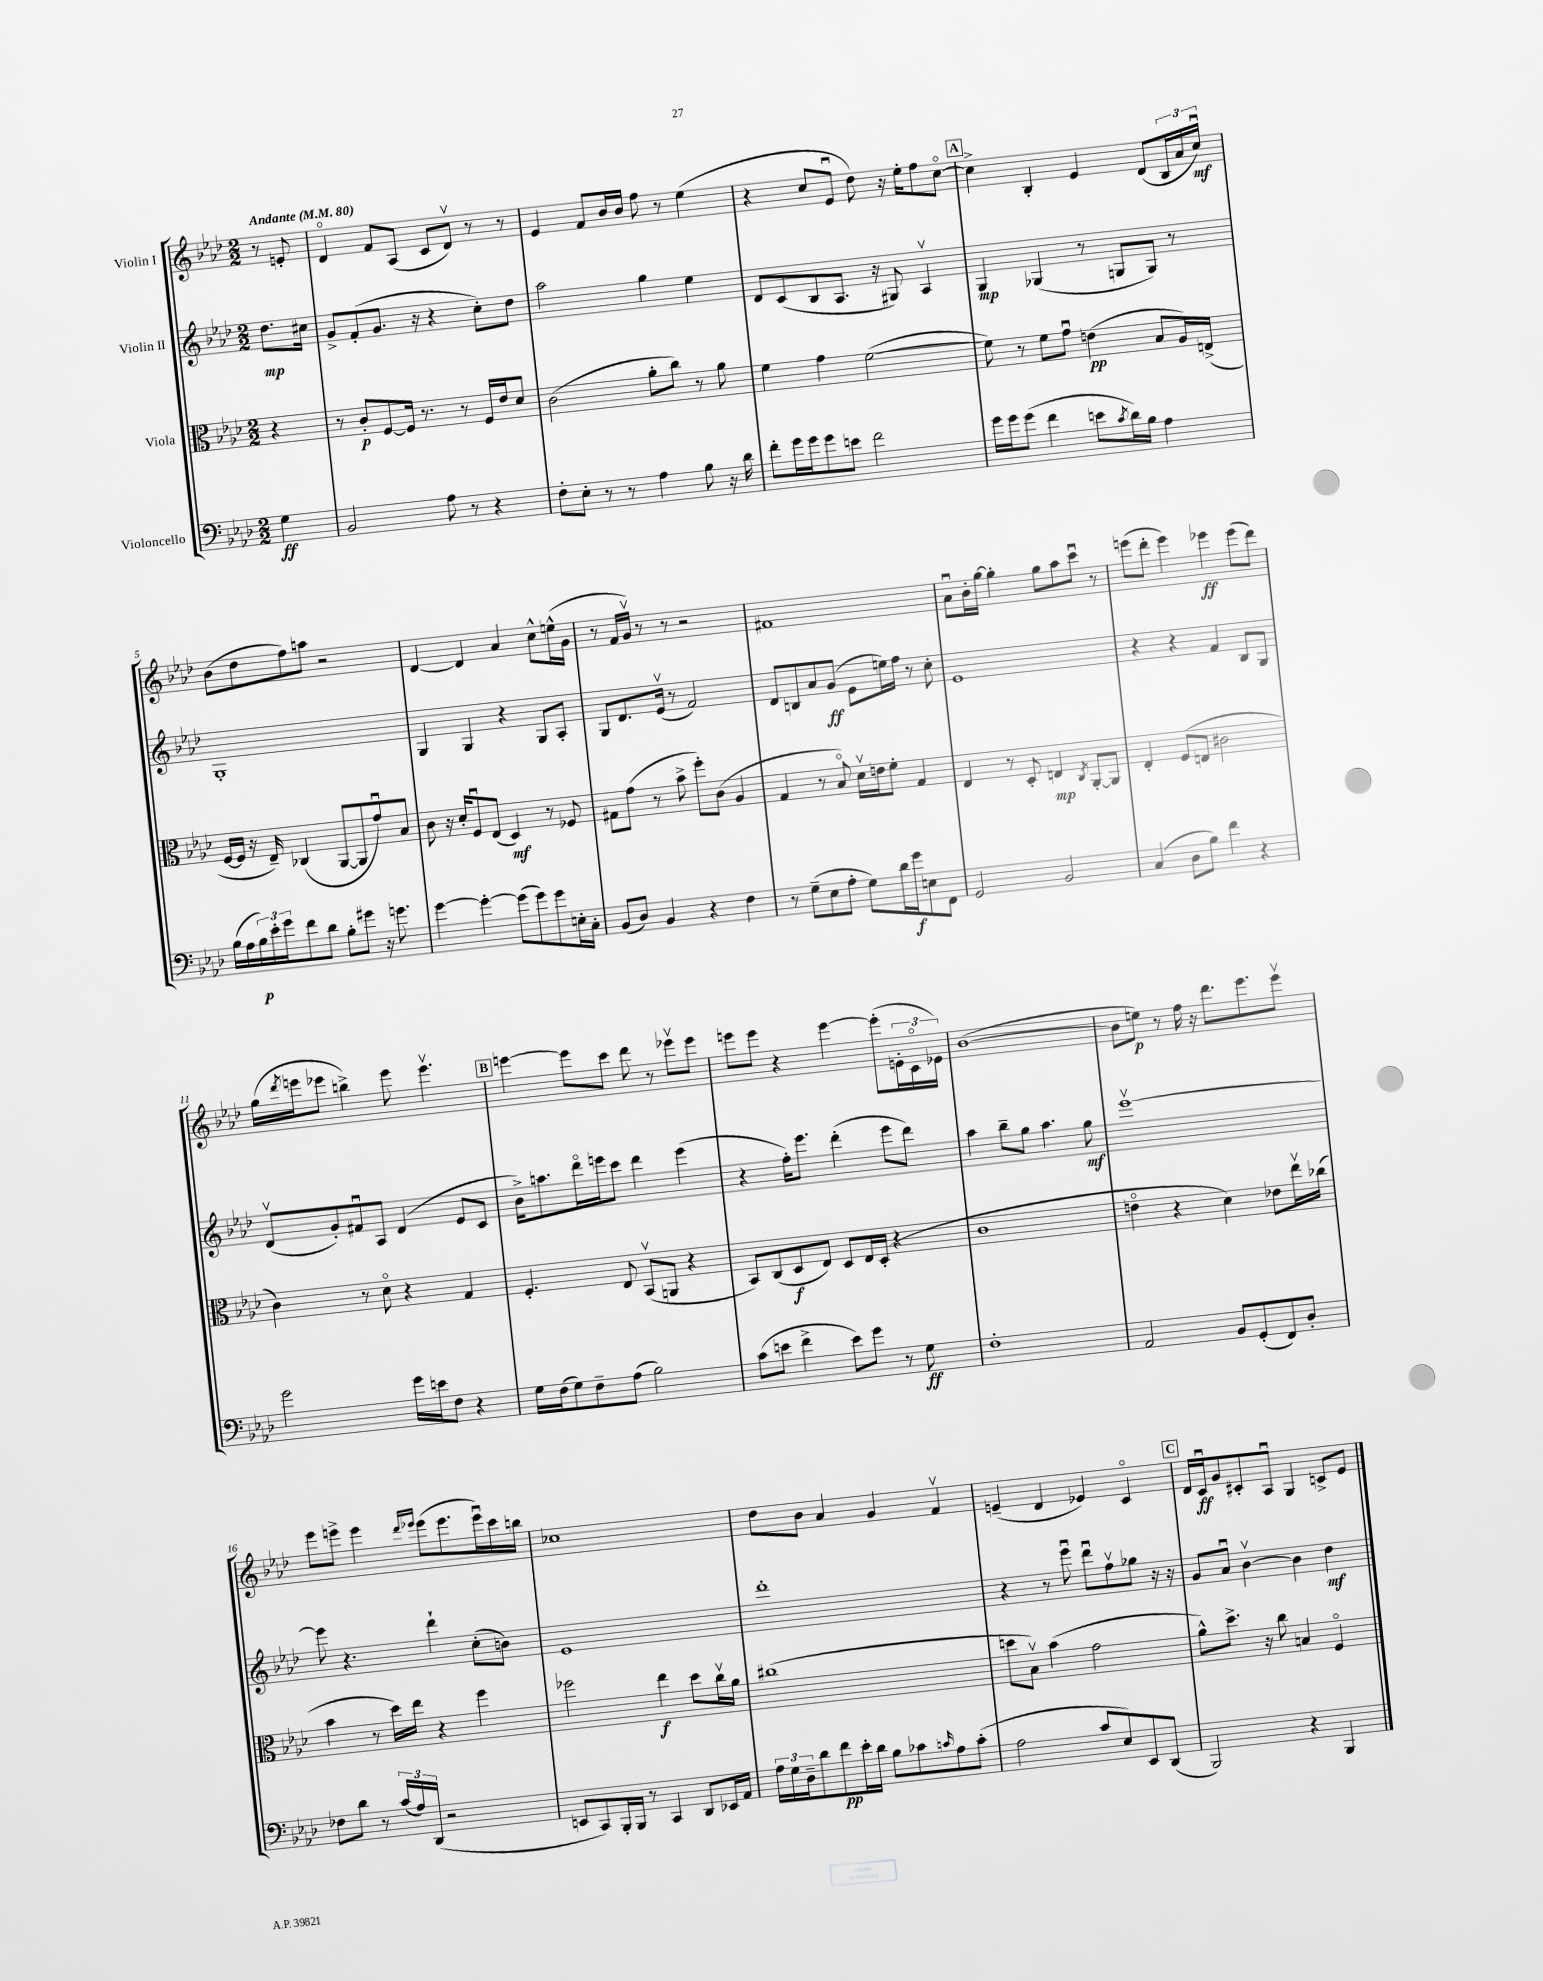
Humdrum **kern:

**kern	**dynam	**kern	**dynam	**kern	**dynam	**kern	**dynam
*part4	*part4	*part3	*part3	*part2	*part2	*part1	*part1
*staff4	*staff4	*staff3	*staff3	*staff2	*staff2	*staff1	*staff1
*I"Violoncello	*	*I"Viola	*	*I"Violin II	*	*I"Violin I	*
*clefF4	*	*clefC3	*	*clefG2	*	*clefG2	*
*k[b-e-a-d-]	*	*k[b-e-a-d-]	*	*k[b-e-a-d-]	*	*k[b-e-a-d-]	*
*M2/2	*	*M2/2	*	*M2/2	*	*M2/2	*
*MM80	*	*MM80	*	*MM80	*	*MM80	*
=	=	=	=	=	=	=	=
!	!	!	!	!	!	!LO:TX:a:B:t=Andante	!
4G\	ff	4r	.	8.dd-\L	mp	8r	.
.	.	.	.	.	.	8en'/	.
.	.	.	.	16cc#X\Jk	.	.	.
=1	=1	=1	=1	=1	=1	=1	=1
2BB-/	.	8r	.	8g^/L	.	4d-/	.
.	.	8c'/L	p	(8f'/	.	.	.
.	.	[8F/	.	8.g/J	.	8f/L	.
.	.	16F/Jk]	.	.	.	(8A-/J	.
.	.	8.r	.	16r	.	.	.
8A-\	.	.	.	4r	.	8c/L	.
8r	.	8r	.	.	.	8d-v/J)	.
4r	.	16F/LL	.	8cc'\L)	.	8r	.
.	.	16e-/J	.	.	.	.	.
.	.	8d-/J	.	8dd-\J	.	8r	.
=2	=2	=2	=2	=2	=2	=2	=2
8F'\L	.	(2c\	.	2aa-\	.	4e-/	.
8E-'\J	.	.	.	.	.	.	.
8r	.	.	.	.	.	8f/L	.
8r	.	.	.	.	.	16b-/L	.
.	.	.	.	.	.	16b-/JJ	.
4A-\	.	8a-'\L	.	4gg\	.	8ff\	.
.	.	8cc\J)	.	.	.	8r	.
8B-\	.	8r	.	4ee-\	.	(4ee-\	.
16r	.	8a-\	.	.	.	.	.
16d-\	.	.	.	.	.	.	.
=3	=3	=3	=3	=3	=3	=3	=3
8f'\L	.	4f\	.	8d-/L	.	4r	.
16g\L	.	.	.	(8c/	.	.	.
16g\J	.	.	.	.	.	.	.
8g\	.	4g\	.	8B-/	.	8cc/L	.
8en\J	.	.	.	8.A-/J	.	8e-u/J	.
2f\	.	([2f\	.	.	.	8dd-\)	.
.	.	.	.	16r	.	.	.
.	.	.	.	8G#X/)	.	16r	.
.	.	.	.	.	.	16ee-'\KL	.
.	.	.	.	4A-v/	.	8ff\	.
.	.	.	.	.	.	[8cc\J	.
!!LO:REH:place=s1:t=A
=4	=4	=4	=4	=4	=4	=4	=4
16g\LL	.	8f\])	.	4G/	mp	4cc^\]	.
16g\J	.	.	.	.	.	.	.
(8g\J	.	8r	.	.	.	.	.
4f\	.	8f\L	.	(4G-X/	.	4B-'/	.
.	.	8gu\J	.	.	.	.	.
8en\L	.	(4en\	pp	8r	.	4e-/	.
8qc/	.	.	.	.	.	.	.
16d-\L)	.	.	.	8Gn/L	.	.	.
16B-\JJ	.	.	.	.	.	.	.
4A-\	.	8B-/L	.	8G/J)	.	(8d-/L	.
.	.	16A-/L)	.	8r	.	24B-/L	.
.	.	.	.	.	.	24a-/	.
.	.	(16En^/JJ	.	.	.	.	.
.	.	.	.	.	.	24ccu/JJ)	mf
!!LO:LB:g=z
=5	=5	=5	=5	=5	=5	=5	=5
(16B-\LL	.	[16F/LL	.	1G'	.	(8b-\L	.
16A-\	.	16F/JJ]	.	.	.	.	.
24B-\)	p	16r	.	.	.	8dd-\	.
24e-'\	.	.	.	.	.	.	.
.	.	16E-~/)	.	.	.	.	.
24g\J	.	.	.	.	.	.	.
8f\	.	(4C-X/	.	.	.	8ff\)	.
8d-\J	.	.	.	.	.	8aan\J	.
8B-'\L	.	[8AA-/L	.	.	.	2r	.
8g#X\J	.	8AA-/]	.	.	.	.	.
16r	.	8gu/)	.	.	.	.	.
8.gn\	.	.	.	.	.	.	.
.	.	8B-/J	.	.	.	.	.
=6	=6	=6	=6	=6	=6	=6	=6
[4g\	.	8c\	.	4G/	.	[4d-/	.
.	.	16r	.	.	.	.	.
.	.	16d-'/KL	.	.	.	.	.
4g'\_	.	8Fu/	.	4G/	.	4d-/]	.
.	.	(8E-/J	.	.	.	.	.
(8g\L]	.	4D-/)	mf	4r	.	4a-/	.
8g\)	.	.	.	.	.	.	.
8g\	.	8r	.	8G/L	.	8cc^^\L	.
16En'\L	.	8F-X/	.	8A-'/J	.	(16een^^\L	.
16C'\JJ	.	.	.	.	.	16g\JJ	.
=7	=7	=7	=7	=7	=7	=7	=7
(8BB-/L	.	8G#X\L	.	8G/L	.	8r	.
8D-/J)	.	(8g\J	.	8.d-/	.	16f/LL	.
.	.	.	.	.	.	16gv/JJ)	.
4BB-/	.	8r	.	.	.	8r	.
.	.	.	.	(16e-v/Jk	.	.	.
.	.	8b-^\	.	8r	.	8r	.
4r	.	8ff'\L)	.	2f/)	.	2r	.
.	.	(8c\J	.	.	.	.	.
4F\	.	4A-/	.	.	.	.	.
=8	=8	=8	=8	=8	=8	=8	=8
8r	.	4G/	.	8d-/L	.	1f#X	.
(8G~\L	.	.	.	8Bn/	.	.	.
8E-\	.	8r	.	8a-/	.	.	.
8A-'\J	.	8B-/)	.	(8g/J	ff	.	.
8G\L)	.	16d-v\LL	.	8e-\L	.	.	.
.	.	16en\J	.	.	.	.	.
16d-\L	.	8f'\J	.	16een\L)	.	.	.
16g\J	f	.	.	16ff\JJ	.	.	.
8En\	.	4G/	.	8r	.	.	.
8FF\J	.	.	.	8cc'\	.	.	.
=9	=9	=9	=9	=9	=9	=9	=9
2GG/	.	4E-/	.	1e-	.	8a-u\L	.
.	.	.	.	.	.	16b-'\L	.
.	.	.	.	.	.	[16gg\JJ	.
.	.	8r	.	.	.	4gg'\]	.
.	.	8D-'/	.	.	.	.	.
2BB-/	.	4En/	mp	.	.	8gg\L	.
.	.	.	.	.	.	8aa-\	.
.	.	8qC/	.	.	.	.	.
.	.	[8AA-'/L	.	.	.	8cccu\J	.
.	.	8AA-/J]	.	.	.	8r	.
=10	=10	=10	=10	=10	=10	=10	=10
(4C/	.	4E-'/	.	4r	.	(8eeen\L	.
.	.	.	.	.	.	8ddd-'\J	.
8D-\L	.	(8F/L	.	4r	.	4eee\)	.
8B-\J)	.	8En/J	.	.	.	.	.
4f\	.	2c#X\	.	4f/	.	4eee-X\	ff
4r	.	.	.	8B-/L	.	(8eee-\L	.
.	.	.	.	8G/J	.	8ddd-\J)	.
!!LO:LB:g=z
=11	=11	=11	=11	=11	=11	=11	=11
2g\	.	4c\)	.	(8d-v/L	.	(16gg\LL	.
.	.	.	.	.	.	8qddd-/	.
.	.	.	.	.	.	16eeen\J	.
.	.	.	.	8g'/)	.	8eee-X\J	.
.	.	8r	.	8f#Xu/	.	4bbn^\)	.
.	.	8d-\	.	8A-/J	.	.	.
16g\LL	.	4r	.	(4d-/	.	8eee-\	.
16en\J	.	.	.	.	.	.	.
8F\J	.	.	.	.	.	4.eee-v\	.
4r	.	4G/	.	8e-/L	.	.	.
.	.	.	.	8c/J	.	.	.
!!LO:REH:place=s1:t=B
=12	=12	=12	=12	=12	=12	=12	=12
16G\LL	.	4.F'/	.	16b-^\KL)	.	[4eeen\	.
(16F\J	.	.	.	8.aan\	.	.	.
8G\)	.	.	.	.	.	.	.
8F~\	.	.	.	16ddd-\L	.	8eee\L]	.
.	.	.	.	16eeen\J	.	.	.
(8A-\J	.	8E-/	.	8ccc\J	.	8ccc\J	.
2B-\)	.	(8BB-v/L	.	4ddd-\	.	8ddd-\	.
.	.	8AAn/J	.	.	.	8r	.
.	.	4r	.	(4eee\	.	8eee-Xv\L	.
.	.	.	.	.	.	8eee-\J	.
=13	=13	=13	=13	=13	=13	=13	=13
(8c\L	.	8BB-/L)	.	4r	.	8eeen\L	.
8en\J	.	(8C/	.	.	.	8eee\J	.
4f^\	.	8D-/	f	16ff'\KL)	.	4r	.
.	.	.	.	8.eee-\J	.	.	.
.	.	8E-/J)	.	.	.	.	.
8e\L)	.	8D-/L	.	(4ddd-'\	.	[4eee\	.
8g\J	.	16E-/L	.	.	.	.	.
.	.	(16D-'/JJ	.	.	.	.	.
8r	.	4r	.	8eee-\L	.	(8eee'\L]	.
8G\	ff	.	.	8ddd-\J)	.	24en'\L	.
.	.	.	.	.	.	24c\	.
.	.	.	.	.	.	24e-X\JJ)	.
=14	=14	=14	=14	=14	=14	=14	=14
1F'	.	1c	.	4aa-\	.	([1b-	.
.	.	.	.	8bb-~\L	.	.	.
.	.	.	.	8gg\J	.	.	.
.	.	.	.	4.aa-\	.	.	.
.	.	.	.	8gg\	mf	.	.
=15	=15	=15	=15	=15	=15	=15	=15
2AA-/	.	4en\	.	[1eee-v	.	8b-\L]	.
.	.	.	.	.	.	8een\J)	p
.	.	4r	.	.	.	8r	.
.	.	.	.	.	.	16ff\	.
.	.	.	.	.	.	16r	.
8BB-/L	.	4d-\)	.	.	.	8.ddd-\L	.
(8GG'/	.	.	.	.	.	.	.
.	.	.	.	.	.	8.eee-\	.
8FF/)	.	8e-X\L	.	.	.	.	.
8D-'/J	.	16ee-v\L	.	.	.	8eee-v\J	.
.	.	(16cc-X\JJ	.	.	.	.	.
!!LO:LB:g=z
=16	=16	=16	=16	=16	=16	=16	=16
8F-X\L	.	4b-\	.	8eee-\]	.	8eee-\L	.
8d-\J	.	.	.	4.r	.	8eeen^\J	.
8r	.	8r	.	.	.	4eee\	.
(24c/LL	.	16dd-\LL)	.	.	.	.	.
24A-/)	.	.	.	.	.	.	.
.	.	16ee-\JJ	.	.	.	.	.
(24DD-/JJ	.	.	.	.	.	.	.
.	.	.	.	.	.	16qqddd-/LL	.
.	.	.	.	.	.	16qqeee-X/JJ	.
2r	.	4r	.	4ddd-`\	.	(8eee-\L	.
.	.	.	.	.	.	8.eee-\	.
.	.	4ff\	.	(8cc'\L	.	.	.
.	.	.	.	.	.	16eee-u\L)	.
.	.	.	.	8bn\J)	.	16ccc\	.
.	.	.	.	.	.	16bbn\JJ	.
=17	=17	=17	=17	=17	=17	=17	=17
8EEn/L	.	2ff-X\	.	1e-	.	1cc-X	.
8CC/)	.	.	.	.	.	.	.
16BBB-'/L	.	.	.	.	.	.	.
16BBB-/JJ	.	.	.	.	.	.	.
8r	.	.	.	.	.	.	.
4CC/	.	4ee-\	f	.	.	.	.
8DD-/L	.	8dd-\L	.	.	.	.	.
16EE-X/L	.	16ccv\L	.	.	.	.	.
16AA-/JJ	.	16a-\JJ	.	.	.	.	.
=18	=18	=18	=18	=18	=18	=18	=18
24A-\LL	.	(1cc#X	.	1ddd-'	.	8dd-\L	.
24G\	.	.	.	.	.	.	.
24D-~\J	.	.	.	.	.	.	.
8d-\	.	.	.	.	.	8b-\J	.
8f\	pp	.	.	.	.	4a-/	.
16e-'\L	.	.	.	.	.	.	.
16d-\JJ	.	.	.	.	.	.	.
8B-\L	.	.	.	.	.	4g/	.
8c-X\	.	.	.	.	.	.	.
16qqcn/	.	.	.	.	.	.	.
8A-\	.	.	.	.	.	4fv/	.
(8c'\J	.	.	.	.	.	.	.
=19	=19	=19	=19	=19	=19	=19	=19
2A-\	.	8ddn\L	.	4r	.	(4en~/	.
.	.	8B-v\J)	.	.	.	.	.
.	.	(4b-\	.	8r	.	4d-/	.
.	.	.	.	8eee-u\	.	.	.
8c/L	.	2g\	.	8ddd-u\L	.	4e-X/)	.
8E-/)	.	.	.	8ffv\	.	.	.
8EE-/	.	.	.	8gg-X\J	.	4c/	.
(8DD-/J	.	.	.	16r	.	.	.
.	.	.	.	16r	.	.	.
!!LO:REH:place=s1:t=C
=20	=20	=20	=20	=20	=20	=20	=20
2BBB-/)	.	8a-^^\L)	.	8g/L	.	16d-/LL	.
.	.	.	.	.	.	16cu/J	ff
.	.	8.dd-^\J	.	8a-u/J	.	8g/	.
.	.	.	.	[4b-v\	.	8c#X'/	.
.	.	16r	.	.	.	.	.
.	.	8cc\	.	.	.	8A-u/J	.
4r	.	4Bn/	.	4b-\]	.	4G/	.
4BBB-/	.	4F/	.	4dd-\	mf	8cn^/L	.
.	.	.	.	.	.	8e-/J	.
==	==	==	==	==	==	==	==
*-	*-	*-	*-	*-	*-	*-	*-
